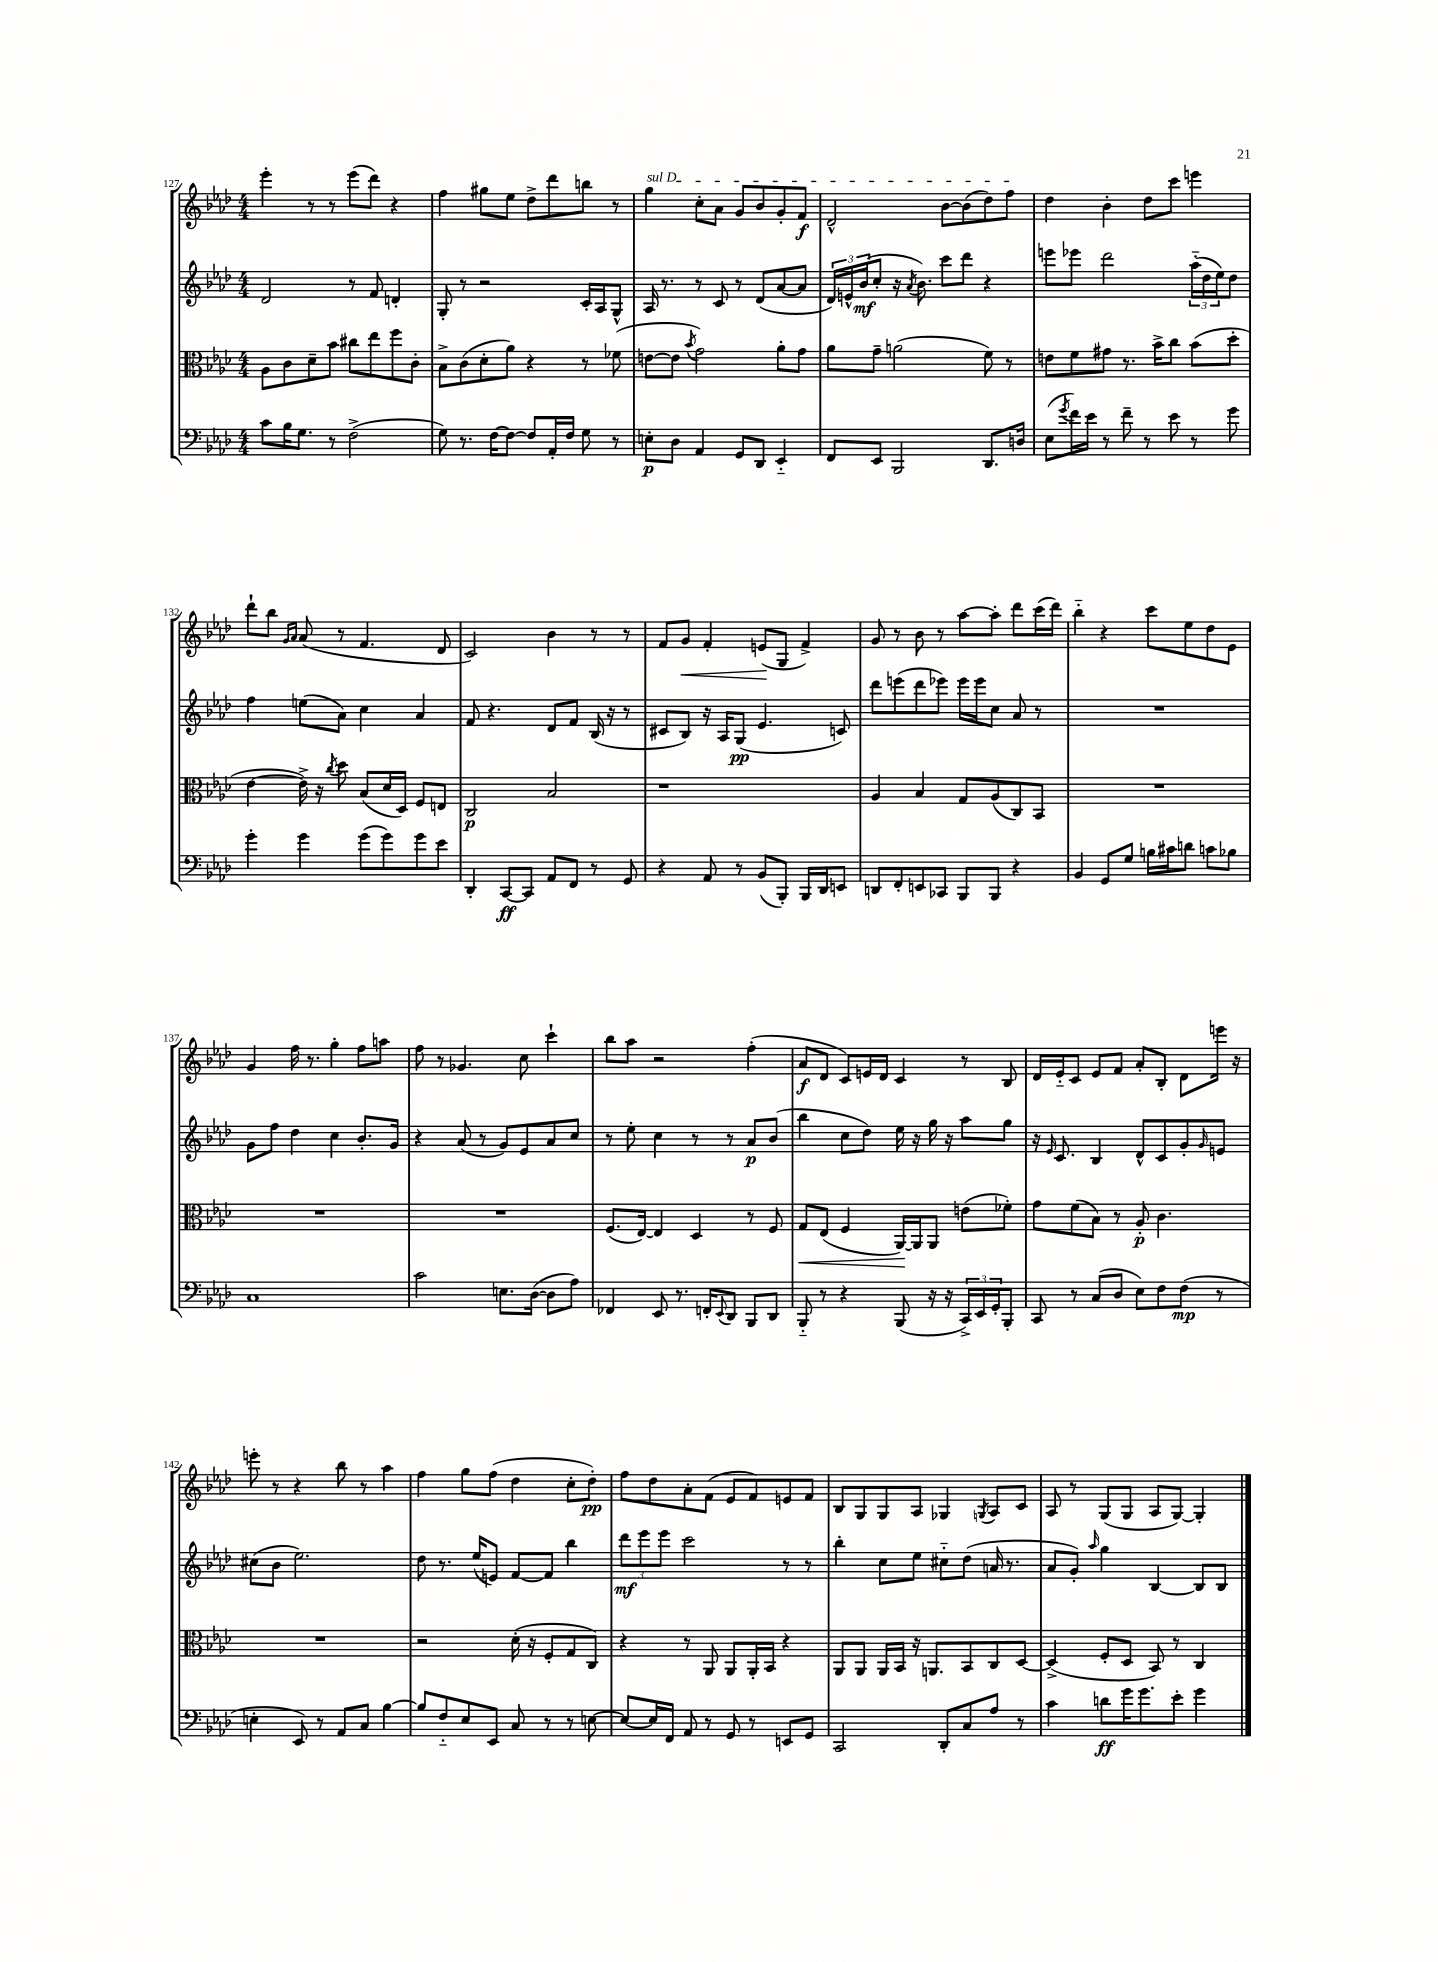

**kern	**kern	**kern	**kern
*staff4	*staff3	*staff2	*staff1
*clefF4	*clefC3	*clefG2	*clefG2
*k[b-e-a-d-]	*k[b-e-a-d-]	*k[b-e-a-d-]	*k[b-e-a-d-]
*M4/4	*M4/4	*M4/4	*M4/4
8c\L	8A-\L	2d-/	4eee-'\
16B-\K	8c\	.	.
8.G\J	.	.	.
.	8d-~\	.	8r
8r	8b-\J	.	8r
(2F^\	8cc#\L	8r	(8eee-\L
.	8ee-\	8f/	8ddd-\J)
.	8ff\	4d'/	4r
.	8c'\J	.	.
=	=	=	=
8G\)	8B-^\L	8G'/	4ff\
8.r	(8c\	8r	.
.	8d-'\	2r	8gg#\L
[16F\LK	.	.	.
8F\_J	8a-\J)	.	8ee-\J
8F/]L	4r	.	8dd-^\L
16AA-'/L	.	.	8ddd-\
16F/JJ	.	.	.
8G\	8r	16c'/LL	8bb\J
.	.	16A-/J	.
8r	(8f-\	8G^^/J	8r
=	=	=	=
8E'\L	[8e\L	16A-/	4gg\
.	.	8.r	.
8D-\J	8e\]J	.	.
.	8qb-/	.	.
4AA-/	2g\)	8r	8cc'\L
.	.	8c/	8a-\J
8GG/L	.	8r	8g/L
8DD-/J	.	(8d-/L	8b-/
4EE-'~/	8a-'\L	[8a-/	8g'/
.	8g\J	8a-/]J	8f/J
=	=	=	=
8FF/L	8a-\L	24d-/LL)	2d-^^/
.	.	24e^^/	.
.	.	(24b-/J	.
8EE-/J	8g~\J	8cc'/J	.
2BBB-/	(2a\	16r	.
.	.	8qa-/	.
.	.	8.b-\)	.
.	.	8ccc\L	[8b-\L
.	.	8ddd-\J	(8b-\]
8.DD-/L	8f\)	4r	8dd-\)
.	8r	.	8ff\J
16D/Jk	.	.	.
=	=	=	=
(8E-\L	8e\L	8eee\L	4dd-\
8qg/	.	.	.
16f\L)	8f\	8eee-\J	.
16e-\JJ	.	.	.
8r	8g#\J	2ddd-\	4b-'\
8f~\	8.r	.	.
8r	.	.	8dd-\L
.	16b-^\LK	.	.
8e-\	8cc\J	.	8ccc\J
8r	(8b-\L	(24aa-'~\LL	4eee\
.	.	24dd-\	.
.	.	24ee-\J)	.
8g\	8dd-'\J	8dd-\J	.
=	=	=	=
4g'\	[4e-\	4ff\	8ddd-`\L
.	.	.	8bb-\J
.	.	.	16qqg/LL
.	.	.	16qqa-/JJ
4g\	16e-^\])	(8ee\L	(8a-/
.	16r	.	.
.	8qcc/	.	.
.	8dd-\	8a-\J)	8r
(8g\L	(8B-/L	4cc\	4.f/
8g\)	16d-/L	.	.
.	16D-/JJ)	.	.
8g\	8F/L	4a-/	.
8e-\J	8E/J	.	8d-/
=	=	=	=
4DD-'/	2C/	8f/	2c/)
.	.	4.r	.
[8CC/L	.	.	.
8CC/]J	.	.	.
8AA-/L	2B-/	8d-/L	4b-\
8FF/J	.	8f/J	.
8r	.	(16B-/	8r
.	.	16r	.
8GG/	.	8r	8r
=	=	=	=
4r	1r	8c#/L	8f/L
.	.	8B-/J)	8g/J
8AA-/	.	16r	4f'/
.	.	16A-/LK	.
8r	.	(8G/J	.
(8BB-/L	.	4.e-/	(8e/L
8BBB-'/J)	.	.	8G/J
16BBB-/LL	.	.	4f^/)
16DD-/J	.	.	.
8EE/J	.	8c/)	.
=	=	=	=
8DD/L	4A-/	8ddd-\L	8g/
8FF'/	.	(8eee\	8r
8EE/	4B-/	8ddd-\	8b-\
8CC-/J	.	8eee-\J)	8r
8BBB-/L	8G/L	16eee-\LL	[8aa-\L
.	.	16eee-\J	.
8BBB-/J	(8A-/	8cc\J	8aa-'\]J
4r	8C/)	8a-/	8ddd-\L
.	8BB-/J	8r	(16ccc\L
.	.	.	16ddd-\JJ)
=	=	=	=
4BB-/	1r	1r	4bb-'~\
8GG/L	.	.	4r
8G/J	.	.	.
16B\LL	.	.	8ccc\L
16c#\J	.	.	.
8d\J	.	.	8ee-\
8c\L	.	.	8dd-\
8B-\J	.	.	8e-\J
=	=	=	=
1C	1r	8g\L	4g/
.	.	8ff\J	.
.	.	4dd-\	16ff\
.	.	.	8.r
.	.	4cc\	4gg'\
.	.	8.b-'/L	8ff\L
.	.	.	8aa\J
.	.	16g/Jk	.
=	=	=	=
2c\	1r	4r	8ff\
.	.	.	8r
.	.	(8a-/	4.g-/
.	.	8r	.
8.E\L	.	8g/L)	.
.	.	8e-/	8cc\
([16D-\Jk	.	.	.
8D-\]L	.	8a-/	4ccc`\
8A-\J)	.	8cc/J	.
=	=	=	=
4FF-/	(8.F/L	8r	8bb-\L
.	.	8ee-'\	8aa-\J
.	[16E-/Jk)	.	.
8EE-/	4E-/]	4cc\	2r
8.r	.	.	.
.	4D-/	8r	.
16FF'/LK	.	.	.
8qqEE-/	.	.	.
8DD-/J	.	8r	.
8BBB-/L	8r	8a-/L	(4ff'\
8DD-/J	8F/	(8b-/J	.
=	=	=	=
8BBB-'~/	8G/L	4bb-\	8a-/L
8r	(8E-/J	.	8d-/J
4r	4F/	8cc\L	8c/L)
.	.	8dd-\J)	16e/L
.	.	.	16d-/JJ
(8BBB-/	[16AA-/LL)	16ee-\	4c/
.	16AA-/]J	16r	.
16r	8AA-/J	16gg\	.
16r	.	16r	.
24CC^/LL)	(8e\L	8aa-\L	8r
24EE-/	.	.	.
24GG'/J	.	.	.
8BBB-'/J	8f-'\J)	8gg\J	8B-/
=	=	=	=
8CC/	8g\L	16r	16d-/LL
.	.	16qqe-/	.
.	.	8.c/	16e-'~/J
8r	(8f\	.	8c/J
(8C/L	8B-\J)	4B-/	8e-/L
8D-/J	8r	.	8f/J
8E-\L)	8A-'/	8d-^^/L	8a-'/L
8F\	4.c\	8c/	8B-'/J
(8F\J	.	8g'/	8d-\L
.	.	16qqg/	.
8r	.	8e/J	16eee\Jk
.	.	.	16r
=	=	=	=
4E'\	1r	(8cc#\L	8eee'\
.	.	8b-\J	8r
8EE-/)	.	2.ee-\)	4r
8r	.	.	.
8AA-/L	.	.	8bb-\
8C/J	.	.	8r
[4B-\	.	.	4aa-\
=	=	=	=
8B-/]L	2r	8dd-\	4ff\
8F'~/	.	8.r	.
8E-/	.	.	8gg\L
.	.	(16ee-/LK	.
8EE-/J	.	8e/J)	(8ff\J
8C/	(16d-'\	[8f/L	4dd-\
.	16r	.	.
8r	8F'/L	8f/]J	.
8r	8G/	4bb-\	8cc'\L
[8E\	8C/J)	.	8dd-'\J)
=	=	=	=
8E/_L	4r	12ddd-\L	8ff\L
.	.	12eee-\	.
16E/]L	.	.	8dd-\
.	.	12eee-\J	.
16FF/JJ	.	.	.
8AA-/	8r	2ccc\	8a-'\
8r	8AA-/	.	(8f\J
8GG/	8AA-/L	.	8e-/L
8r	16AA-'/L	.	8f/)
.	16BB-/JJ	.	.
8EE/L	4r	8r	8e/
8GG/J	.	8r	8f/J
=	=	=	=
2CC/	8AA-/L	4bb-'\	8B-/L
.	8AA-/J	.	8G/
.	16AA-/LL	8cc\L	8G/
.	16BB-/JJ	.	.
.	16r	8ee-\J	8A-/J
.	8.AA/L	.	.
8DD-'/L	.	8cc#'~\L	4G-/
8C/	8BB-/	(8dd-\J	.
.	.	.	8qG/
8A-/J	8C/	16a/	8A-/L
.	.	8.r	.
8r	[8D-/J	.	8c/J
=	=	=	=
4c\	(4D-^/]	8a-/L	8A-/
.	.	8g'/J)	8r
.	.	16qqaa-/	.
8d\L	8F'/L	4gg\	(8G/L
16g\K	8D-/J	.	8G/J
8.g\	.	.	.
.	8BB-/)	[4B-/	8A-/L
8e-'\J	8r	.	[8G/J)
4g\	4C/	8B-/]L	4G'/]
.	.	8B-/J	.
==	==	==	==
*-	*-	*-	*-
